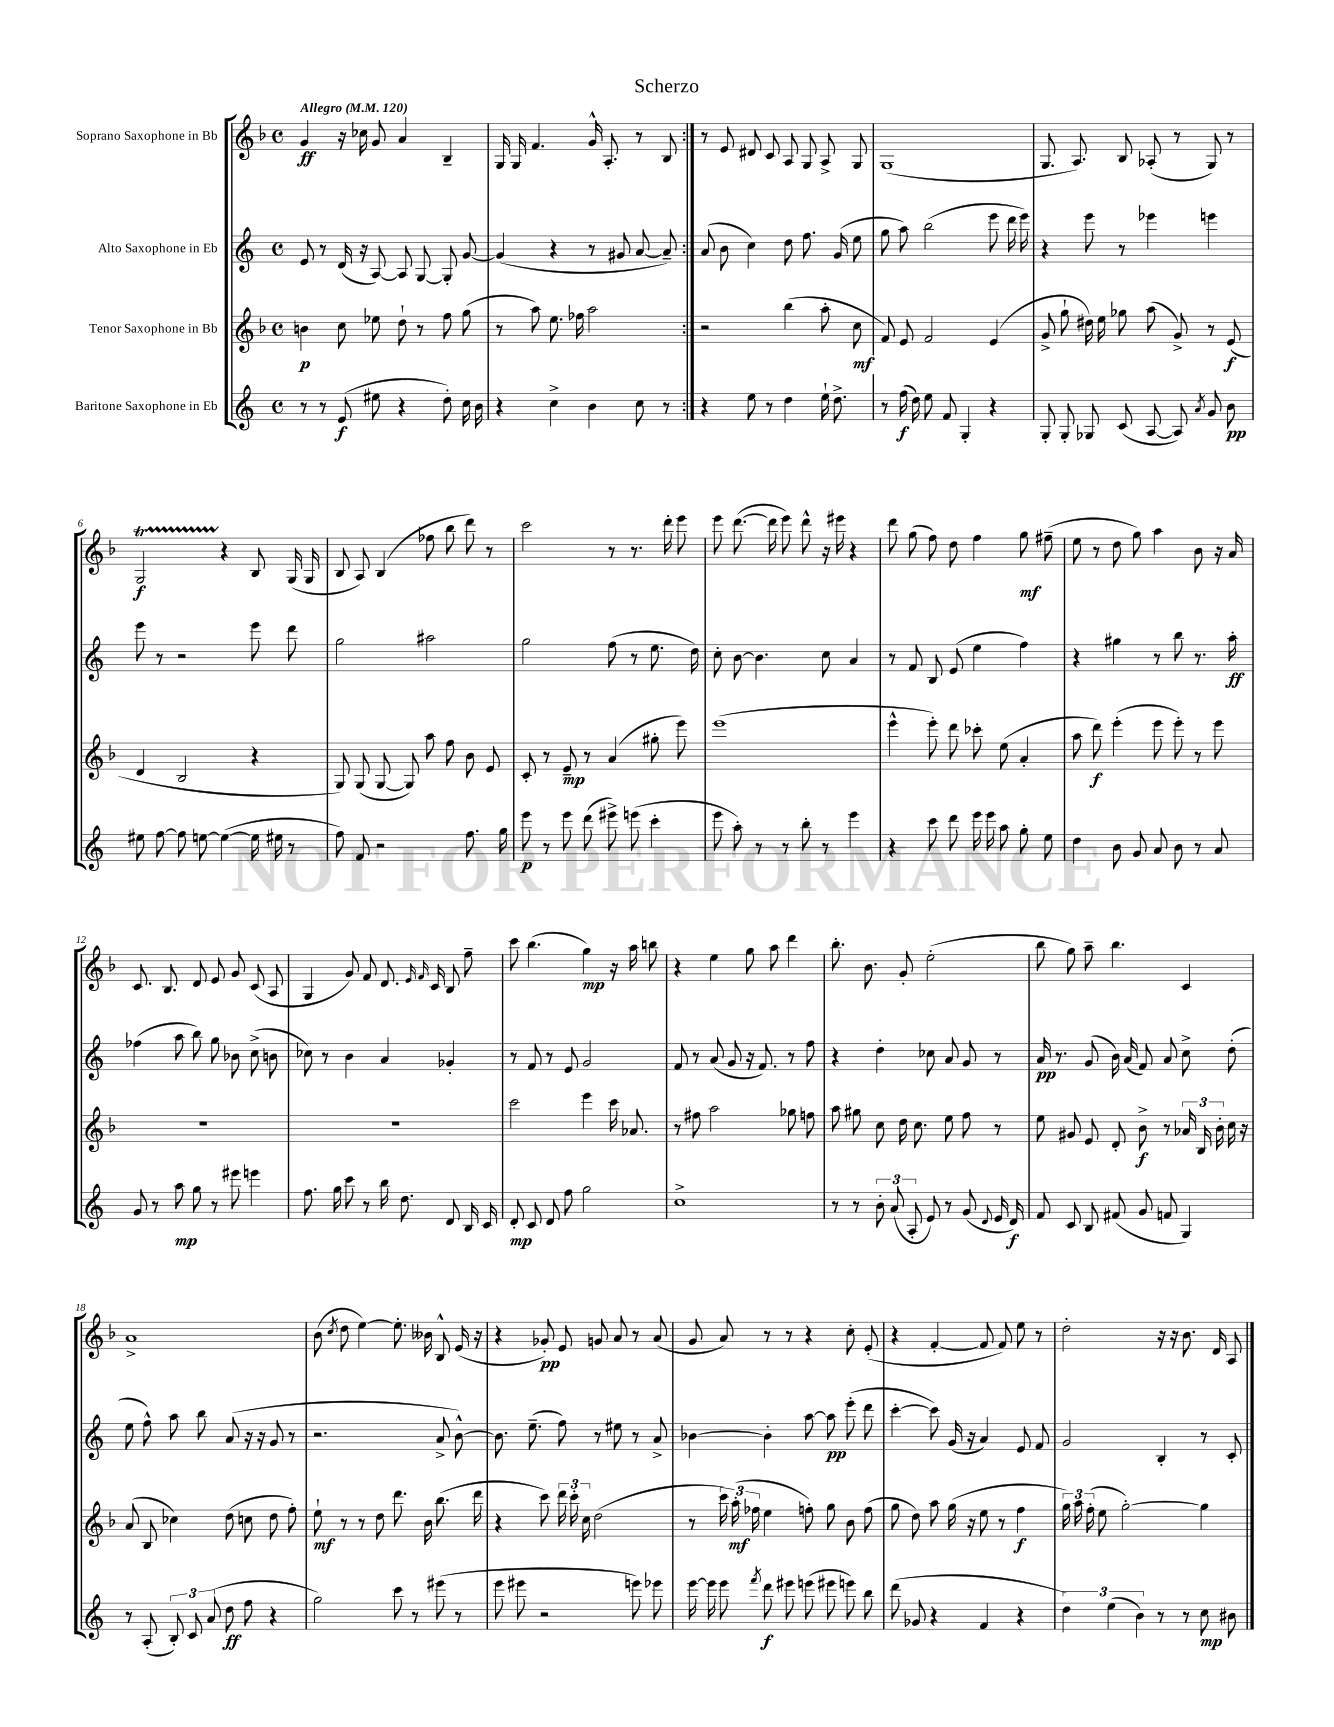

**kern	**kern	**kern	**kern
*staff4	*staff3	*staff2	*staff1
*clefG2	*clefG2	*clefG2	*clefG2
*k[]	*k[b-]	*k[]	*k[b-]
*M4/4	*M4/4	*M4/4	*M4/4
*met(c)	*met(c)	*met(c)	*met(c)
*MM120	*MM120	*MM120	*MM120
8r	4b	8e	4g
8r	.	8r	.
(8e	8cc	(16d	16r
.	.	16r	16cc-
8ee#	8ee-	[8A)	8g
4r	8dd`	8A]	4a
.	8r	[8G	.
8dd')	8ff	8G']	4B-~
16cc	(8gg	[8g	.
16b	.	.	.
=	=	=	=
4r	8r	(4g]	16G
.	.	.	16G
.	8aa)	.	4.f
4cc^	8.ee	4r	.
.	16ff-	.	.
4b	2aa	8r	16g^^
.	.	.	8.A'
.	.	8g#	.
8cc	.	[8a	8r
8r	.	8a~])	8B-
=:|!	=:|!	=:|!	=:|!
4r	2r	(8a	8r
.	.	8b	8e
8ee	.	4cc)	8d#
8r	.	.	8c
4dd	(4bb-	8dd	8A
.	.	8.ff	8G
16ee`	8aa'	.	8A^
8.dd^	.	(16g	.
.	8cc	8ee	8G
=	=	=	=
8r	8f)	8gg	(1G
(16ff	8e	8aa)	.
16dd)	.	.	.
8ee	2f	(2bb	.
8f	.	.	.
4G'	.	.	.
4r	(4e	8eee	.
.	.	16ddd	.
.	.	16eee)	.
=	=	=	=
8G'	8g^	4r	8.G
8G'	8gg`	.	.
.	.	.	8.A)
8G-	16dd#)	8eee	.
.	16ee	.	.
(8c	8gg-	8r	8B-
[8A	(8aa	4eee-	(8A-'
8A])	8g^)	.	8r
8qa	.	.	.
8g	8r	4eee	8G)
8b	(8e	.	8r
=	=	=	=
8ee#	4d	8eee	2G
[8ff	.	8r	.
8ff]	2B-	2r	.
[8ee	.	.	.
(4ee_	.	.	4r
16ee]	4r	8eee	8B-
16ee#	.	.	.
8r	.	8ddd	(16G
.	.	.	16G
=	=	=	=
8ff)	8G)	2gg	8B-
8f	(8G	.	8A)
2r	[8G	.	(4B-
.	8G])	.	.
.	8aa	2aa#	8ff-
.	8ff	.	8bb-
8.ff	8b-	.	8ddd)
.	8e	.	8r
16gg	.	.	.
=	=	=	=
8eee	8c'	2gg	2ccc
8r	8r	.	.
8eee	8e~	.	.
(8ddd	8r	.	.
8eee#^)	(4a	(8ff	8r
(8eee	.	8r	8.r
4ccc'	8gg#'	8.ee	.
.	.	.	16ddd'
.	8eee)	.	8eee
.	.	16dd)	.
=	=	=	=
8eee	(1eee	8cc'	8eee
8aa')	.	[8b	([8.ddd
8r	.	4.b]	.
.	.	.	16ddd]
8r	.	.	8eee)
8bb'	.	.	8ddd^^
8r	.	8cc	16r
.	.	.	16eee#
4eee	.	4a	4r
=	=	=	=
4r	4eee^^	8r	8ddd
.	.	8f	(8gg
8ccc	8eee')	8B	8ff)
8ddd	8ddd	(8e	8dd
16eee	8ccc-'	4ee	4ff
16eee	.	.	.
8aa	(8ee	.	.
8gg'	4a'	4ff)	8gg
8ee	.	.	(8ff#~
=	=	=	=
4dd	8aa	4r	8ee
.	8ddd)	.	8r
8b	(4eee'	4gg#	8dd
8g	.	.	8gg)
8a	8eee	8r	4aa
8b	8eee')	8bb	.
8r	8r	8.r	8b-
8a	8eee	.	16r
.	.	16aa'	16a
=	=	=	=
8g	1r	(4ff-	8.c
8r	.	.	.
.	.	.	8.B-
8aa	.	8aa	.
8gg	.	8bb)	8d
8r	.	8gg	8e
8eee#	.	8b-	8g
4eee	.	(8cc^	(8c
.	.	8b	8A
=	=	=	=
8.ff	1r	8cc-)	4G
.	.	8r	.
16gg	.	.	.
8ccc	.	4b	8g)
8r	.	.	8f
16bb	.	4a	8.d
8.dd	.	.	.
.	.	.	16qqe
.	.	.	16qqf
.	.	.	16c
8d	.	4g-'	8B-
16B	.	.	8ff~
16c	.	.	.
=	=	=	=
8d'	2ccc	8r	8ccc
8c	.	8f	(4.bb-
8d	.	8r	.
8ff	.	8e	.
2gg	4eee	2g	4gg)
.	16ccc	.	16r
.	8.a-	.	16aa
.	.	.	8bb
=	=	=	=
1cc^	8r	8f	4r
.	8ff#	8r	.
.	2aa	(8a	4ee
.	.	8g	.
.	.	16r	8gg
.	.	8.f)	.
.	.	.	8aa
.	8gg-	8r	4ddd
.	8ff	8ff	.
=	=	=	=
8r	8aa	4r	8.bb-'
8r	8gg#	.	.
.	.	.	8.b-
12b'	8cc	4dd'	.
(12a	.	.	.
.	16dd	.	8g'
12A'	.	.	.
.	8.cc	.	.
8e)	.	8cc-	(2ee'
8r	8ee	8a	.
(8g	8ff	8g	.
8qqd	.	.	.
16e	8r	8r	.
16d)	.	.	.
=	=	=	=
8f	8ee	16a	8bb-
.	.	8.r	.
8c	8g#	.	8gg)
8B	8e	(8g	8aa~
(8f#	8d'	16b)	4.bb-
.	.	(16a	.
8g	8b-^	8f)	.
8f	8r	8a	.
4G)	24a-	8cc^	4c
.	24B-	.	.
.	24b-'	.	.
.	16cc	(8dd'	.
.	16r	.	.
=	=	=	=
8r	(8a	8ee	1a^
(8A'	8B-	8ff^^)	.
12B')	4cc-)	8aa	.
12c	.	.	.
.	.	8bb	.
(12a	.	.	.
8dd	(8dd	(8a	.
8ff	8cc	16r	.
.	.	16r	.
4r	8dd	8g	.
.	8ff')	8r	.
=	=	=	=
2gg)	8ee`	2.r	(8b-
.	.	.	8qcc
.	8r	.	8dd
.	8r	.	[4ee)
.	8dd	.	.
8ccc	8.ddd	.	8.ee']
8r	.	.	.
.	16b-	.	16b--
(8eee#	(8.bb-	8a^	8B-^^
8r	.	[8b^^)	(16e
.	16ddd	.	16r
=	=	=	=
8eee	4r	8.b]	4r
8eee#	.	.	.
.	.	(8.ee~	.
2r	8ccc)	.	8g-')
.	24ddd	8ff)	8e
.	24ccc'	.	.
.	24cc	.	.
.	(2dd	8r	8g
.	.	8ee#	8a
8eee)	.	8r	8r
8eee-	.	8a^	(8a
=	=	=	=
[16eee	8r	[4b-	8g
16eee]	.	.	.
8eee	24ccc)	.	8a)
.	(24aa'	.	.
.	24ff-	.	.
8qfff	.	.	.
8ddd	4ee	4b-']	8r
8eee#	.	.	8r
(8eee	8ff')	[8aa	4r
8eee#	8gg	8aa]	.
8eee)	8b-	(8eee'	8cc'
8bb	(8ff	8ddd	(8e'
=	=	=	=
(8ddd	8gg	[4ccc'	4r
8g-	8dd)	.	.
4r	8aa	8ccc])	[4f'
.	(16gg	(16g	.
.	16r	16r	.
4f	8ee	4a)	8f]
.	8r	.	8f)
4r	4ff	8e	8ee
.	.	8f	8r
=	=	=	=
6dd)	24gg)	2g	2dd'
.	24aa	.	.
.	(24ff'	.	.
.	8ee	.	.
(6ee	.	.	.
.	[2gg')	.	.
6b)	.	.	.
8r	.	4B'	16r
.	.	.	16r
8r	.	.	8.b-
8cc	4gg]	8r	.
.	.	.	16d
8b#	.	8c'	8A
==	==	==	==
*-	*-	*-	*-
